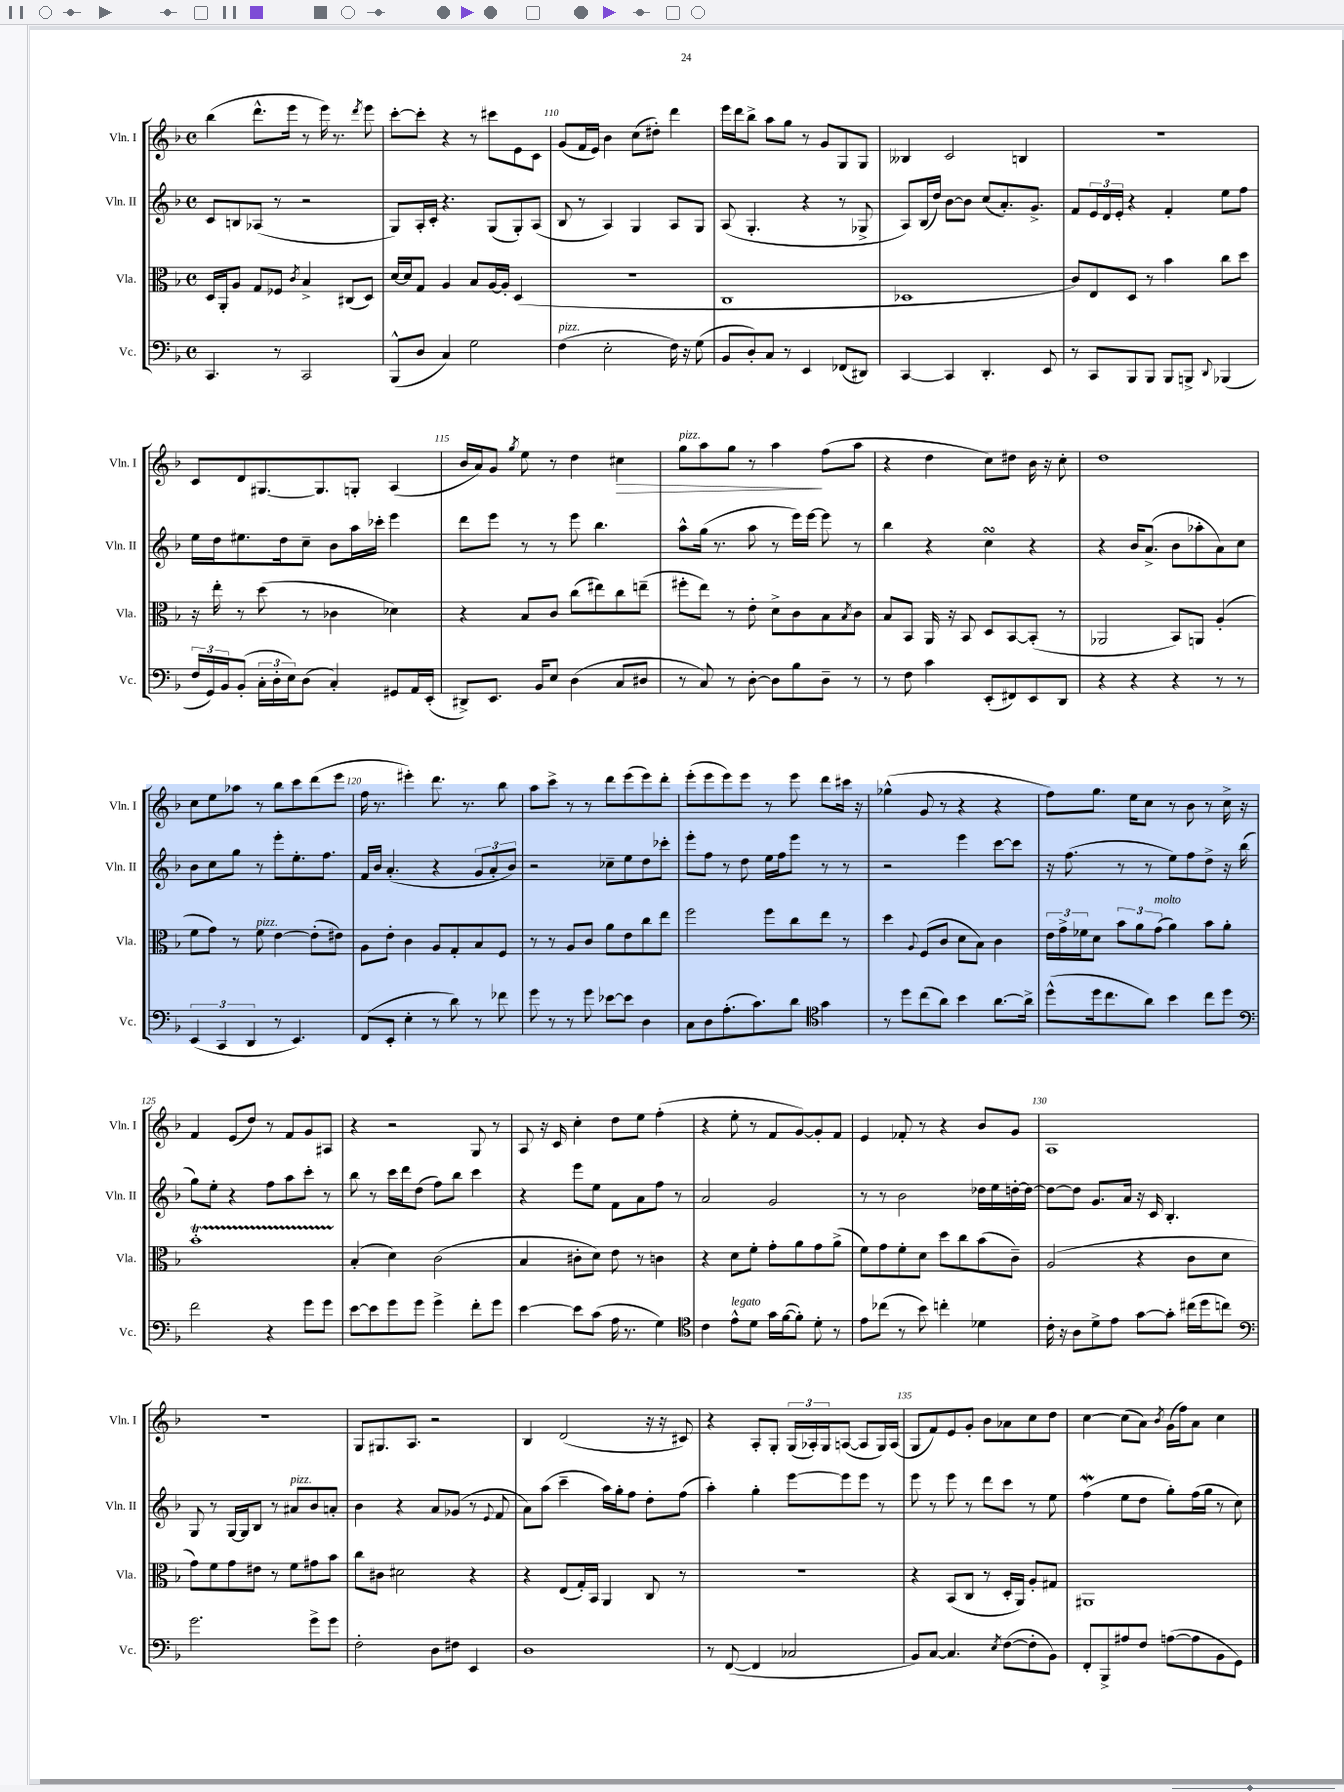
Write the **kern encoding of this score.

**kern	**kern	**kern	**kern
*staff4	*staff3	*staff2	*staff1
*clefF4	*clefC3	*clefG2	*clefG2
*k[b-]	*k[b-]	*k[b-]	*k[b-]
*M4/4	*M4/4	*M4/4	*M4/4
*met(c)	*met(c)	*met(c)	*met(c)
4.CC	16D	8c	(4bb-
.	16AA'	.	.
.	8A	8B	.
.	8G	(8A-	8.ddd^^
8r	8F-	8r	.
.	.	.	16eee
.	8qc	.	.
2CC	4B-^	2r	8r
.	.	.	16eee)
.	.	.	8.r
.	(8C#	.	.
.	.	.	8qddd
.	8D)	.	8eee
=	=	=	=
(8BBB-^^	[16d	8G)	[8ccc'
.	16d]	.	.
8D	8G	16A'	8ccc']
.	.	16c'	.
4C)	4A	4.r	4r
2G	8B-	.	8r
.	[16A	(8G	8ccc#
.	16A']	.	.
.	(4D	8G')	8e
.	.	(8A	8c
=	=	=	=
(4F	1r	8B-	(8g
.	.	8r	16f
.	.	.	16e)
2E'	.	4A)	4b-
.	.	4G	(8cc
.	.	.	8dd#')
16F)	.	8A	4ddd
16r	.	.	.
(8G	.	8G	.
=	=	=	=
8BB-	1C	(8A	16eee
.	.	.	16ddd
8D')	.	4.G'	8bb-^
8C	.	.	8aa
8r	.	.	8gg
4EE	.	4r	8r
.	.	.	8g
(8FF-	.	8r	8G
8DD#)	.	8G-^	8G
=	=	=	=
[4CC	1D-	8A)	4B--
.	.	(16B-	.
.	.	16dd)	.
4CC]	.	[8b-	2c
.	.	8b-]	.
4.DD'	.	(8cc	.
.	.	8.a')	.
.	.	.	4B
.	.	8.g^	.
8EE	.	.	.
=	=	=	=
8r	8c)	8f	1r
8CC	8E	24e	.
.	.	24d	.
.	.	24e'	.
8BBB-	8D	4r	.
8BBB-	8r	.	.
8BBB-	4b-	4f'	.
8BBB^	.	.	.
8qqDD	.	.	.
(4BBB-	8cc	8ee	.
.	8dd	8ff	.
=	=	=	=
24F	16r	16ee	8c
24GG)	.	.	.
.	16ee'	16dd	.
24BB-	.	.	.
(8BB-'	8r	8.ee#	8d
24C'	(8dd	.	[8.G#
24D'	.	.	.
.	.	16dd	.
24E)	.	.	.
(8D	8r	8cc~	.
.	.	.	8.G#]
4C')	4c-	8b-	.
.	.	16aa	8G'
.	.	16ccc-'	.
8GG#	4d-)	4eee	(4A
16AA	.	.	.
(16EE'	.	.	.
=	=	=	=
8DD#^)	4r	8ddd	16b-
.	.	.	16a)
8.EE	.	8eee	8g
.	.	.	8qgg
.	8B-	8r	8ee
16BB-	.	.	.
8E	8c	8r	8r
(4D	(8cc	8eee	4dd
.	8ee#)	4.bb-	.
8C	8cc	.	4cc#
8D#	(8ee~	.	.
=	=	=	=
8r	8ff#'	8aa^^	8gg
8C)	8ee)	(16gg	8aa
.	.	8.r	.
8r	8r	.	8gg
[8D'	8e'	8aa	8r
8D]	8d^	8r	4aa
8B-	8c	16eee)	.
.	.	[16eee	.
8D~	8B-	8eee]	(8ff
.	8qB-	.	.
8r	8c	8r	8aa
=	=	=	=
8r	8B-	4bb-	4r
8F	8BB-	.	.
4c	16AA	4r	4dd
.	16r	.	.
.	8BB-	.	.
(8EE'	8D	4cc	8cc)
8FF#)	[8BB-	.	8dd#
8EE	(8BB-']	4r	16b-
.	.	.	16r
8DD	8r	.	8cc'
=	=	=	=
4r	2AA-	4r	1dd
4r	.	16b-	.
.	.	(8.a^	.
4r	8BB-)	8b-	.
.	8AA	8aa-'	.
8r	(4A'	8a)	.
8r	.	8cc	.
=	=	=	=
(6EE	8f	8b-	8cc
.	8g)	8cc	8ee
6CC	.	.	.
.	8r	8gg	8aa-
6DD	.	.	.
.	8f	8r	8r
8r	[4e	8eee'	8bb-
4.EE)	.	8.ee'	8ccc
.	(8e']	.	(8ddd
.	.	8.ff	.
.	8e#)	.	8eee
=	=	=	=
(8FF	8A	16f	16ff
.	.	16b-	8.r
8EE'	8e'	(4.a'	.
4E'	4c	.	4eee#')
8r	8A	4r	8.ddd
8d)	8G'	.	.
.	.	.	8.r
8r	8B-	12g	.
.	.	12a'	.
8f-	8F	.	8bb-
.	.	12b-)	.
=	=	=	=
8g	8r	2r	8aa
8r	8r	.	8ccc^
8r	8A	.	8r
8g	8c	.	8r
[8e-	8a	8cc-~	8ddd
8e-]	8e	8ee	(8eee
4D	8cc	8dd	8eee)
.	8ee	8ccc-'	8ddd'
=	=	=	=
8C	2ff	8eee'	(8eee'
8D	.	8ff	8eee
(8.A'	.	8r	8eee)
.	.	8dd	8eee
8.c)	.	.	.
.	8ff	16ee	8r
.	.	16ff	.
8d	8cc	8eee	8eee
*clefC4	*	*	*
4g	8ee	8r	8ddd
.	8r	8r	16ccc#
.	.	.	16r
=	=	=	=
8r	4dd	2r	(4gg-^^
8dd	.	.	.
.	8qqA	.	.
(8cc	(8F	.	8g
8a)	8c	.	8r
4b-	8d	4eee	4r
.	8B-)	.	.
[8.a	4c	[8ccc	4r
.	.	8ccc]	.
16a^]	.	.	.
=	=	=	=
(8dd^^	24e	16r	8ff)
.	24g^	.	.
.	.	(8.ff	.
.	24f-	.	.
16dd	8d	.	8.gg
8.cc	.	.	.
.	12b-	8r	.
.	.	.	16ee
.	12a	.	.
8a)	.	8r	8cc
.	(12g	.	.
4b-	4a)	8ee)	8r
.	.	8ff	8b-
8cc	8b-	8dd^	8r
8dd	8a'	16r	16cc^
.	.	(16bb-	16r
=	=	=	=
*clefF4	*	*	*
2f	1b-'	8gg)	4f
.	.	8ee'	.
.	.	4r	(8e
.	.	.	8dd)
4r	.	8ff	8r
.	.	8aa	8f
8g	.	8ccc'	8g
8g	.	8r	8A#
=	=	=	=
[8e	(4B-'	8bb-	4r
8e]	.	8r	.
8g	4d)	16ccc	2r
.	.	16ddd	.
8g	.	(8dd	.
4g^	(2c	8ff)	.
.	.	8bb-	.
8f'	.	4ccc	8G
8g	.	.	8r
=	=	=	=
[4e	4B-	4r	8A
.	.	.	16r
.	.	.	16c
8e]	8c#'	8eee	4cc'
(8c	8d)	8ee	.
16A	8e	8f	8dd
8.r	.	.	.
.	8r	8a	8ee
4G)	4c	8ff	(4ff'
.	.	8r	.
=	=	=	=
*clefC4	*	*	*
4c	4r	2a	4r
8e^^	8d	.	8ee'
8d	8f'	.	8r
16g	8g'	2g	8f
([16f	.	.	.
8f'])	8a	.	[8g)
8d'	8g	.	8g']
8r	(8a^	.	8f
=	=	=	=
8e	8f)	8r	4e
(8cc-	8g	8r	.
8r	8f'	2b-	8f-'
8b-)	8d	.	8r
4cc'	8dd	.	4r
.	8cc	.	.
4d-	(8b-	16dd-	8b-
.	.	16ee	.
.	8c~)	[16dd'	8g
.	.	16dd_	.
=	=	=	=
16c'	(2A	8dd_	1A
16r	.	.	.
8A	.	8dd]	.
8d^	.	8.g	.
8e	.	.	.
.	.	16a	.
[8g	4r	16r	.
.	.	16c	.
8g']	.	4.B-'	.
(16cc#	8c	.	.
16dd	.	.	.
8cc)	8d	.	.
=	=	=	=
*clefF4	*	*	*
2.g	8g)	8G	1r
.	8f	8r	.
.	8g	[16G	.
.	.	16G]	.
.	8e#	8B-	.
.	8r	8r	.
.	8f	8a#	.
8g^	8g#	8b-	.
8g	8b-	8a'	.
=	=	=	=
2F'	8cc	4b-	8G
.	8c#	.	8.G#
.	2d#	4r	.
.	.	.	8.A
8D	.	8a	2r
8F#	.	(8g-	.
4EE	4r	8r	.
.	.	8qqe	.
.	.	8f	.
=	=	=	=
1D	4r	8a)	4B-
.	.	(8aa	.
.	(8E	4ccc~	(2d
.	16G')	.	.
.	16BB-	.	.
.	4AA	16aa)	.
.	.	16gg'	.
.	.	8ff	.
.	8C	8dd'	16r
.	.	.	16r
.	8r	(8ff	8c#)
=	=	=	=
8r	1r	4aa')	4r
([8FF	.	.	.
4FF]	.	4gg'	8A'
.	.	.	8G'
2C-	.	[8eee	(24G
.	.	.	24A-')
.	.	.	24G
.	.	8eee]	([8A
.	.	8eee	8A]
.	.	8r	16G)
.	.	.	(16A
=	=	=	=
8BB-)	4r	8eee	8G
[8C	.	8r	8f)
4.C]	(8BB-	8eee	8e
.	8C	8r	8g'
.	8r	8ddd	8b-
8qE	.	.	.
([8F	16D'	8ccc	8a-
.	16AA)	.	.
8F']	8A'	8r	8cc
8BB-)	8G#	8ee	8dd
=	=	=	=
8FF'	1AA#	(4ff	[4cc
8BBB-^	.	.	.
8A#	.	8ee	(8cc]
8F	.	8dd	8a)
.	.	.	8qb-
([8A	.	8gg')	(16g
.	.	.	16ff)
8A]	.	(16ff	8a
.	.	16gg	.
8BB-	.	8r	4cc
8GG)	.	8cc)	.
==	==	==	==
*-	*-	*-	*-
